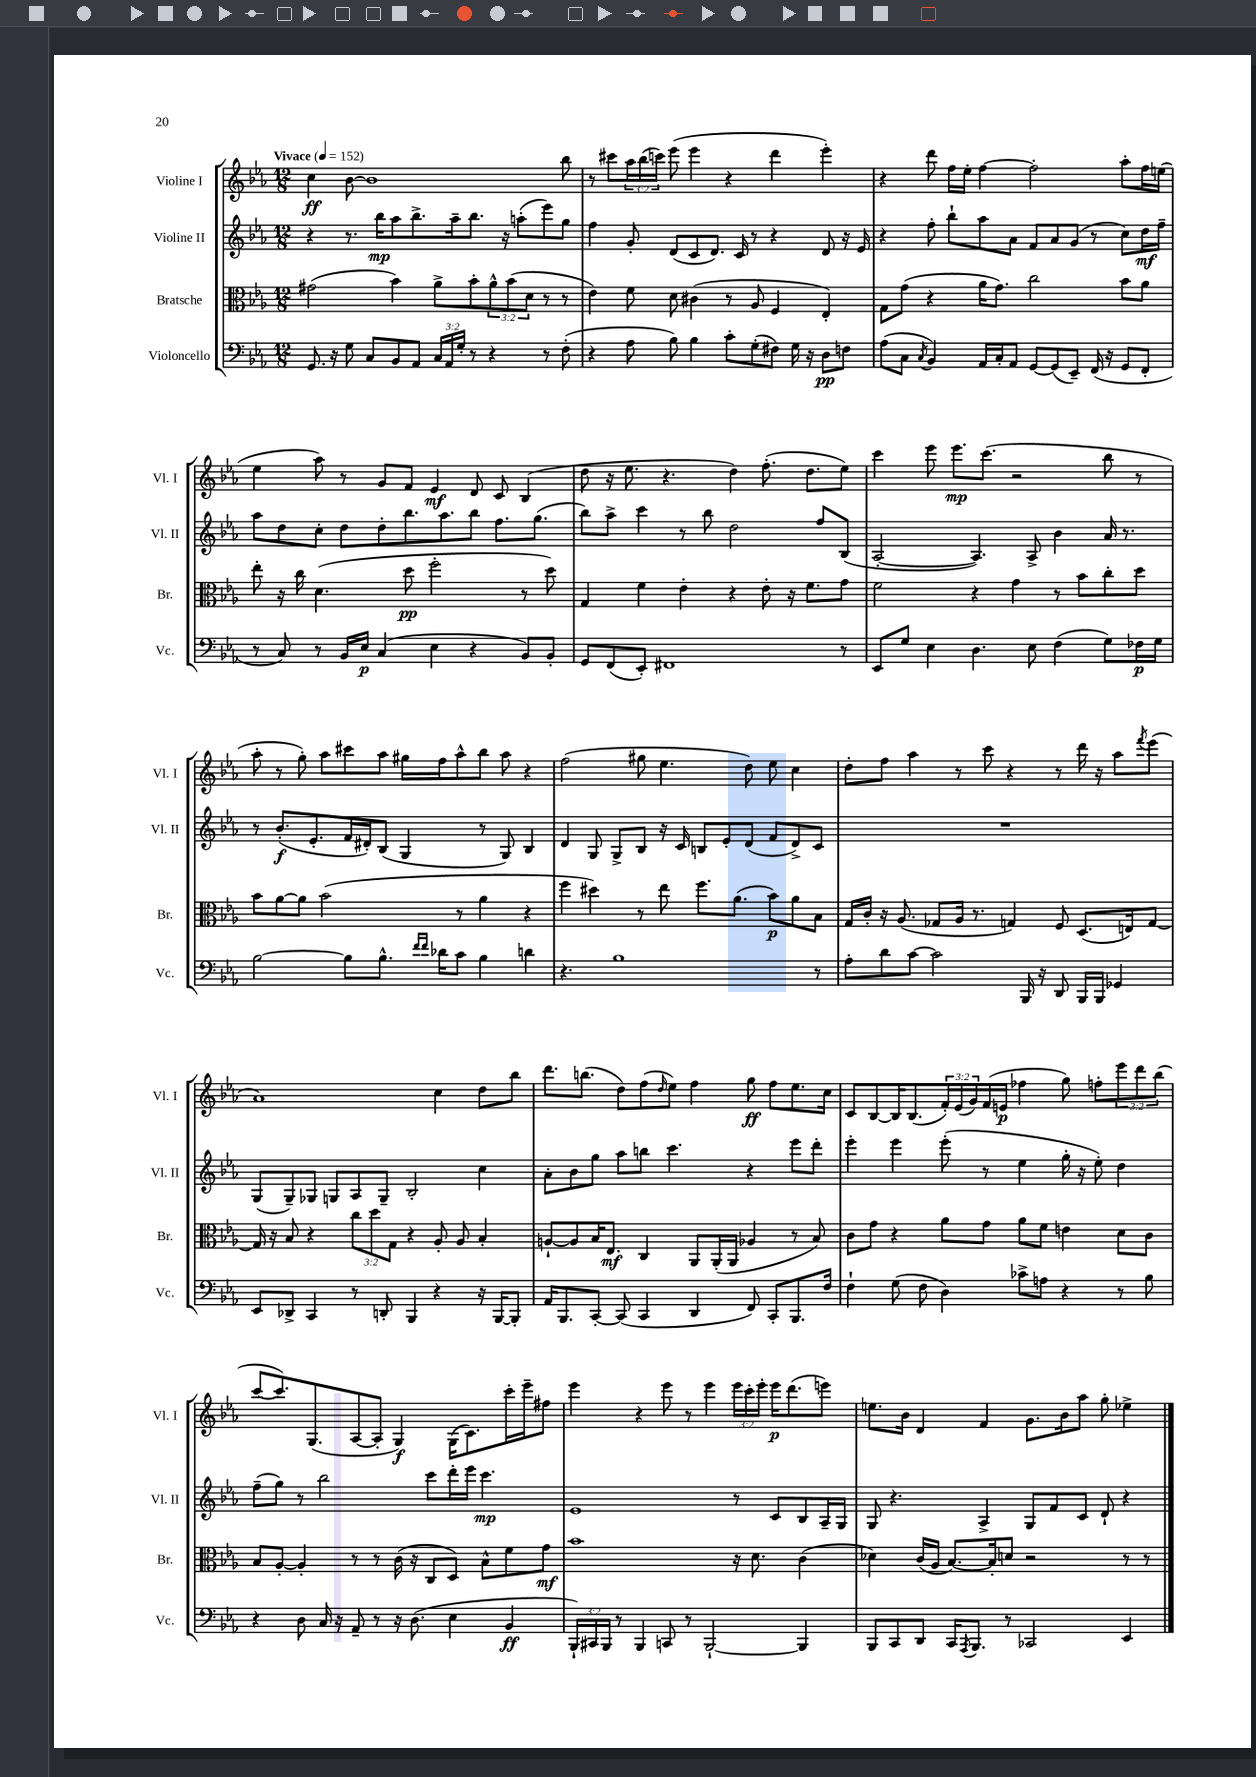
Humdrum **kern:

**kern	**kern	**kern	**kern
*staff4	*staff3	*staff2	*staff1
*clefF4	*clefC3	*clefG2	*clefG2
*k[b-e-a-]	*k[b-e-a-]	*k[b-e-a-]	*k[b-e-a-]
*M12/8	*M12/8	*M12/8	*M12/8
*MM152	*MM152	*MM152	*MM152
8.GG	(2g#	4r	4cc
16r	.	.	.
8G	.	8.r	[8b-
8C	.	.	1b-]
.	.	16bb-	.
8BB-	4b-)	8aa-	.
8AA-	.	8.bb-^	.
24C	8a-^	.	.
24AA-	.	.	.
.	.	16aa-~	.
24G'	.	.	.
8r	8b-'	8.bb-	.
4r	12a-^^	.	.
.	.	16r	.
.	(12b-	.	.
.	.	(8aa'	.
.	12d	.	.
8r	8r	8eee-)	.
(8F'	8r	8gg	8bb-
=	=	=	=
4r	4e-)	4ff	8r
.	.	.	8ccc#
8A-	8f	8g'	24aa-
.	.	.	(24bb-
.	.	.	24ccc)
8B-)	8d	(8d	(8eee-
4B-	(4c#	8c	4eee-
.	.	8.d)	.
8c'	8r	.	4r
.	.	16c	.
(8G'	8A-	8r	.
8F#)	4F	4r	4ddd
16G	.	.	.
16r	.	.	.
8D	4E-')	8d	4eee-')
8F	.	16r	.
.	.	16e-	.
=	=	=	=
(8A-	8G	4r	4r
8C	(8g	.	.
8qC	.	.	.
4BB-)	4r	8ff'	8ddd
.	.	8bb-`	16ff
.	.	.	16ee-'
16AA-	16a-	8aa-	[4ff
16C'	8.g)	.	.
8AA-	.	8a-	.
[8GG	2cc	8f	2ff']
(8GG]	.	8a-	.
8EE-~)	.	(8g	.
(16FF	.	8r	.
16r	.	.	.
8GG	8b-	8cc)	8aa-'
8FF'	8a-	16dd	16ff
.	.	16ff~	(16ee
=	=	=	=
8r	8ee-'	8aa-	4ee-
8C)	16r	8dd	.
.	16cc	.	.
8r	(4.d	8cc'	8aa-)
16BB-	.	8dd	8r
16E-	.	.	.
(4C	.	8dd'	8g
.	8dd	8.bb-	8f
4E-	2ff'	.	4e-
.	.	8.aa-	.
4r	.	8bb-	8d
.	.	8.ff	8c
8BB-)	8r	.	(4B-
.	.	(8.gg	.
8BB-'	8dd)	.	.
=	=	=	=
8GG	4G	8bb-)	8dd
(8FF	.	8aa-^	16r
.	.	.	8.ee-
8EE-')	4f	4ccc	.
1FF#	.	.	4.r
.	4e-'	8r	.
.	.	8bb-	.
.	4r	2dd	4dd)
.	8e-'	.	(8.ff'
.	16r	.	.
.	8.f	.	8.dd
.	.	8ff	.
8r	8g	(8B-	8ee-)
=	=	=	=
8EE-	2f	[2A-'	4ccc
8G	.	.	.
4E-	.	.	8eee-
.	.	.	8.eee-
4.D	4r	4.A-])	.
.	.	.	(8.ccc
.	4g	.	2r
8E-	.	8A-^	.
(4F	8r	4b-	.
.	8b-	.	.
8G)	8cc'	16a-	8bb-
.	.	8.r	.
16F-	8dd	.	8r
16G	.	.	.
=	=	=	=
[2B-	8b-	8r	8aa-'
.	[8a-	(8.b-'	8r
.	8a-]	.	8gg')
.	.	8.e-'	.
.	(2b-	.	8aa-
8B-]	.	16f	8ccc#
.	.	16d#')	.
8.B-^^	.	(8B-	8aa-
.	.	4G	16gg#
16qqf	.	.	.
16qqf	.	.	.
16d-	.	.	16ff
8c	8r	.	8aa-^^
4B-	4a-	8r	8bb-
.	.	8G)	8aa-
4d	4r	4B-	4r
=	=	=	=
4.r	4ff	4d	(2ff
.	4dd#)	8G	.
1B-	.	8G^	.
.	8r	8B-	8gg#
.	8ee-	16r	4.ee-
.	.	16c	.
.	8.ff	8B	.
.	.	8e-'	.
.	(8.a-	.	.
.	.	(8d	8dd)
.	8b-)	8f	8ee-
.	8a-	8d^)	4cc
8r	8B-	8c	.
=	=	=	=
8A-'	16G	1.r	8dd'
.	16c'	.	.
8d	16r	.	8ff
.	(8.A-	.	.
[8c	.	.	4aa-
2c]	8G-	.	.
.	16A-	.	8r
.	8.r	.	.
.	.	.	8ccc
.	4G)	.	4r
16BBB-	.	.	.
16r	.	.	.
8DD	8F	.	8r
16BBB-	(8.D	.	16ddd
16BBB-	.	.	16r
4GG-	.	.	8aa-
.	16E)	.	.
.	.	.	8qfff
.	[8G	.	(8eee-
=	=	=	=
8EE-	16G]	(8G	1a-)
.	16r	.	.
8DD-^	8B-	8G~)	.
4CC	4r	8G-	.
.	.	8G	.
8r	12cc	8A-	.
.	12dd	.	.
8DD'	.	8G~	.
.	12G	.	.
4BBB-	4r	2B-'	.
4r	8A-'	.	4cc
.	8A-	.	.
16r	4B-'	4cc	8dd
[16BBB-	.	.	.
8BBB-']	.	.	8bb-
=	=	=	=
16AA-	[8A`	8a-'	8.ddd
8.BBB-	.	.	.
.	8A]	8b-	.
.	.	.	(8.bb
[8CC'	16B-	8gg	.
.	8.E-	.	.
(8CC]	.	8aa-	8dd)
4CC	4C	8bb	(8ff
.	.	.	16qqdd
.	.	4.ccc	8ee-)
4DD	8AA-	.	4ff
.	(16AA-'	.	.
.	16AA-	.	.
8FF)	4A-	4r	8gg
8CC'	.	.	8ff
8.BBB-	8r	8eee-	8.ee-
.	8B-)	8ddd'	.
16F	.	.	16cc
=	=	=	=
4F`	8c	4eee-'	8c
.	8g	.	[8B-
(8G	4r	4eee-	16B-]
.	.	.	(8.B-
8F	.	.	.
4D)	8a-	(8eee-'	24f')
.	.	.	(24e-
.	.	.	24g)
.	8g	8r	(16f
.	.	.	16e
8c-^	8a-	4ee-	4ff-
8A	8f	.	.
4r	4e	16gg'	8gg)
.	.	16r	.
.	.	8ee-')	8ff'
8r	8d	4dd	12eee-
.	.	.	12ddd
8B-	8c	.	.
.	.	.	(12bb-
=	=	=	=
4r	8B-	(8ff~	[8ccc
.	[8A-'	8gg)	8.ccc])
8D	4A-']	8r	.
.	.	.	(8.G
16C	.	2bb-	.
16r	.	.	.
8AA-~	8r	.	[8A-
8r	8r	.	8A-']
16r	(16c	.	4G)
(8.D	16r	.	.
.	8C	8ccc	.
4E-	8D)	16ddd'	(16G
.	.	16eee-	8.c)
.	8B-^^	4.ccc	.
4BB-	8f	.	16ccc'
.	.	.	16eee-~
.	8g	.	8ff#
=	=	=	=
24BBB-`)	1b-	1e-	4eee-
24CC#	.	.	.
24BBB-	.	.	.
8r	.	.	.
4BBB-	.	.	4r
8CC	.	.	8eee-
8r	.	.	8r
[2BBB-`	.	.	4eee-
.	16r	8r	24eee-
.	.	.	24ccc'
.	8.d	.	.
.	.	.	24eee-'
.	.	8c	16eee-
.	.	.	(8.ddd
4BBB-]	(4c	8B-	.
.	.	16A-~	8eee)
.	.	16G	.
=	=	=	=
8BBB-	4d-)	8G	8.ee
8CC	.	4.r	.
.	.	.	16b-
8DD	(16c	.	4d
.	16A-	.	.
16CC	[8.B-)	.	.
8qAAA-	.	.	.
8.BBB-	.	.	.
.	.	4A-^	4f
.	16B-']	.	.
8r	8d	.	.
2CC-	2r	8G	8.g
.	.	8f	.
.	.	.	16b-
.	.	8c	8aa-
.	.	8d`	8gg'
4EE-	8r	4r	4ee-^
.	8r	.	.
==	==	==	==
*-	*-	*-	*-
